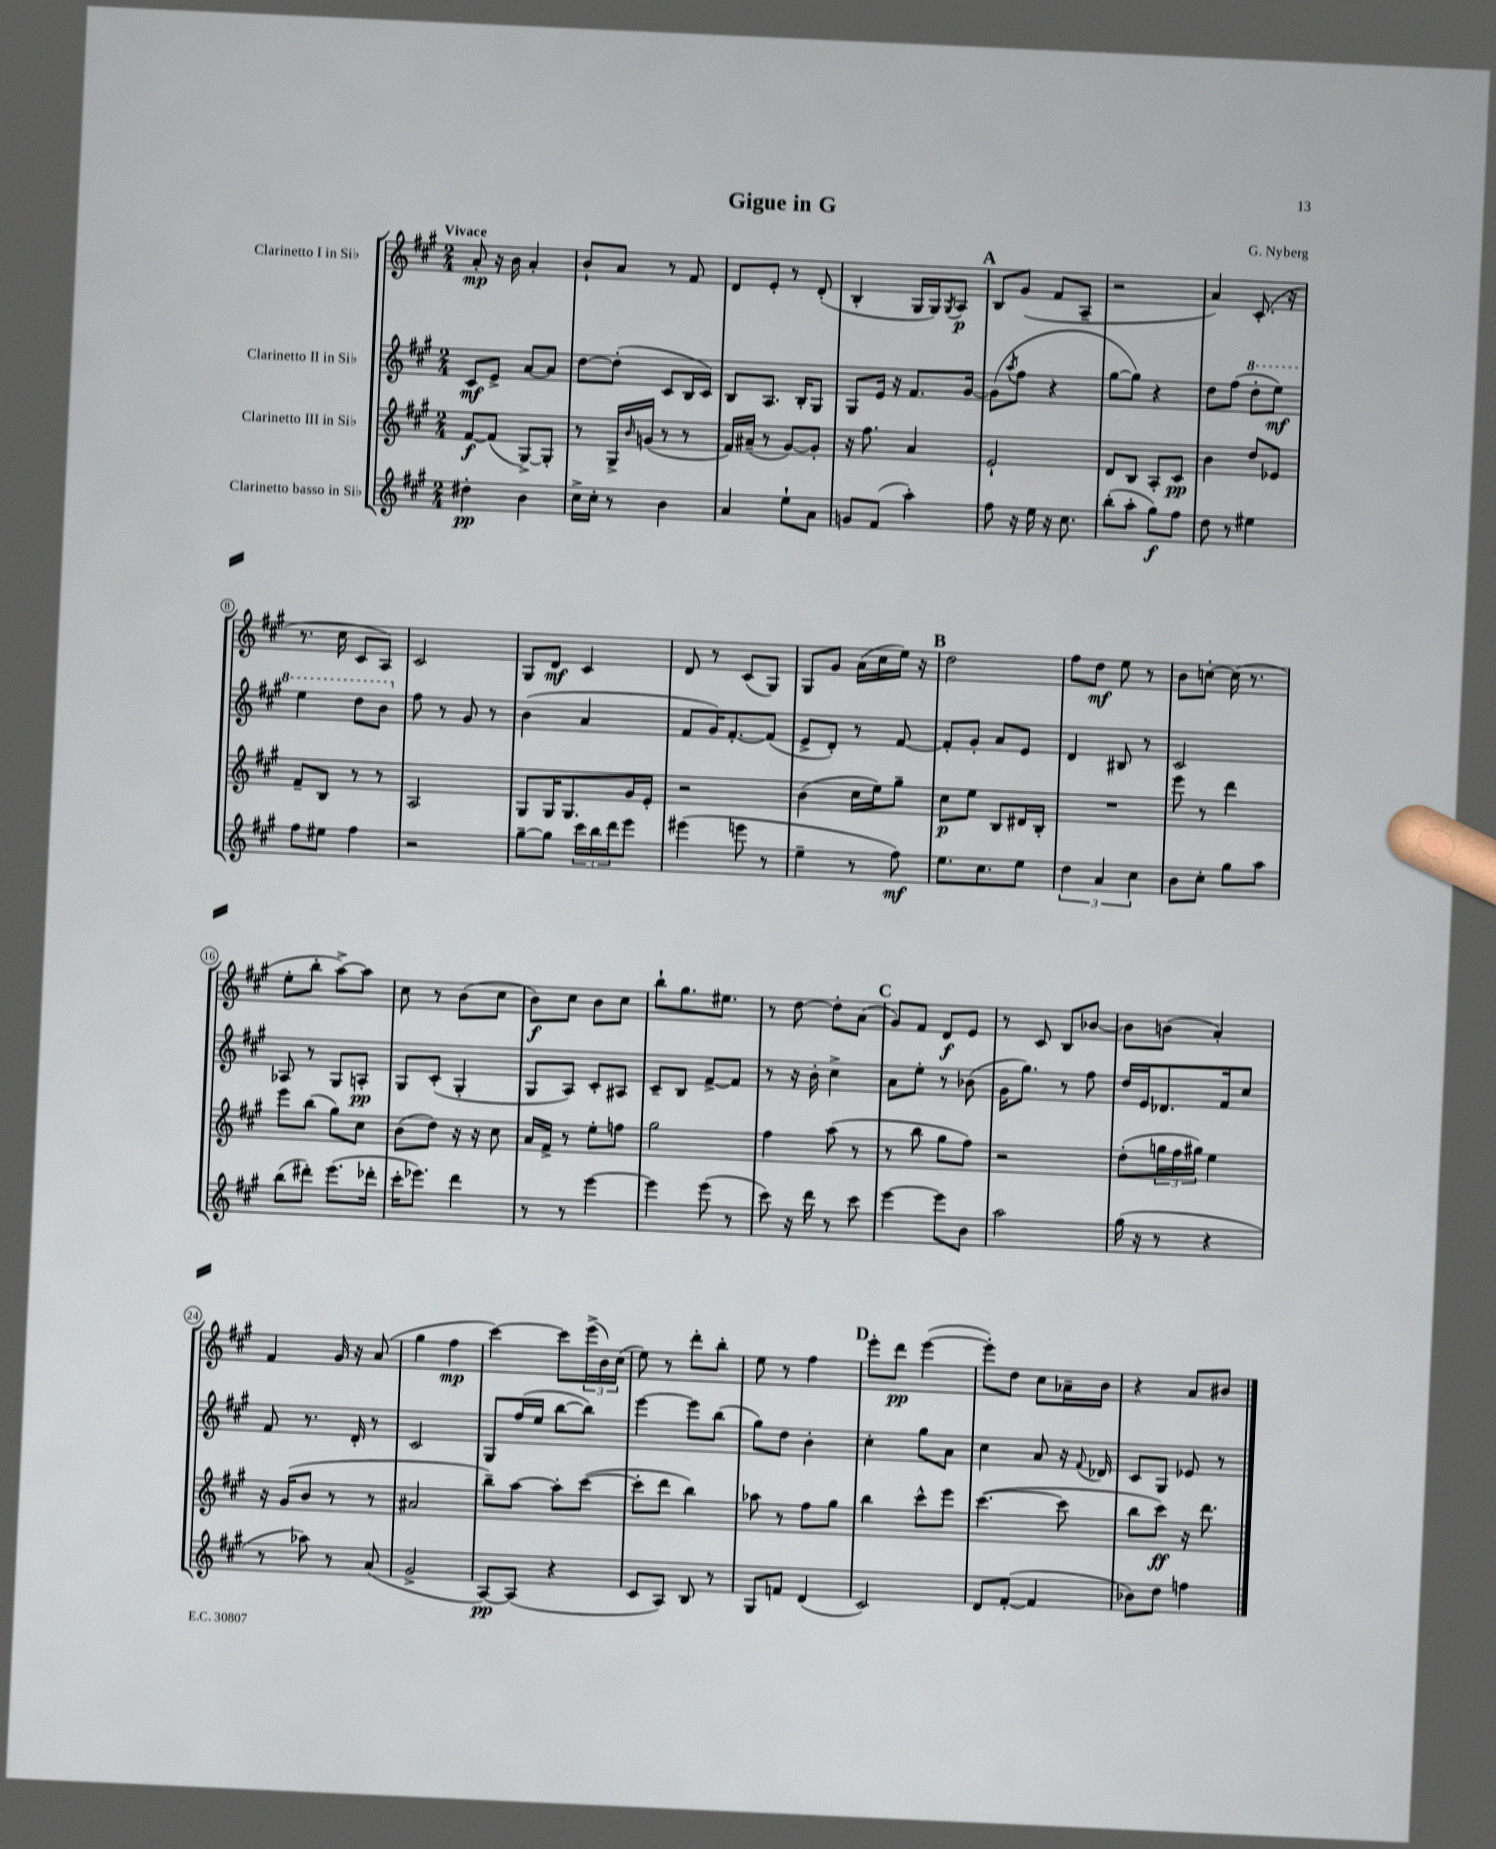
\header { title = "Gigue in G" composer = "G. Nyberg" }
<<
\new StaffGroup <<
\new Staff = "s0" \with { instrumentName = "Clarinetto I in Sib" } {
    \clef treble \key a \major \numericTimeSignature \time 2/4 \tempo "Vivace"
    a'8-.\mp r16 b'16 a'4-. |
    b'8-! a'8 r8 fis'8 |
    d'8 e'8-. r8 d'8-.( |
    b4-. gis16 gis16) \acciaccatura { gis8 } a8\p |
    \mark \markup { \bold "A" } b8 gis'8( fis'8 a8-- |
    r2 |
    a'4) cis'8.-.( r16 |
    r8. cis''16 cis'8 a8) |
    cis'2 |
    gis8 d'8\mf cis'4 |
    d'8 r8 cis'8( gis8) |
    gis8 gis'8 a'16( cis''16 e''16) r16 |
    \mark \markup { \bold "B" } d''2 |
    fis''8 d''8\mf e''8 r8 |
    b'8 c''8~-. c''16( r8. |
    e''8-. b''8-. a''8~->) a''8 |
    cis''8 r8 b'8( cis''8 |
    b'8\f) cis''8 b'8 cis''8 |
    b''8-! gis''8. eis''8. |
    r8 d''8~ d''8-. a'8( |
    \mark \markup { \bold "C" } gis'8) fis'8 d'8\f e'8 |
    r8 cis'8 b8 bes'8~ |
    bes'8 b'8( a'4-.) |
    fis'4 gis'16 r16 a'8( |
    gis''4 fis''4\mp |
    cis'''4~) cis'''8 \tuplet 3/2 { e'''16->( b'16) cis''16( } |
    e''8) r8 d'''8-. b''8-. |
    e''8 r8 fis''4 |
    \mark \markup { \bold "D" } e'''8-. d'''8\pp e'''4~( |
    e'''8-.) d''8 cis''8 aes'16-- b'16 |
    r4 a'8 bis'8 \bar "|." |
}
\new Staff = "s1" \with { instrumentName = "Clarinetto II in Sib" } {
    \clef treble \key a \major \numericTimeSignature \time 2/4
    cis'8\mf e'8-> a'8~ a'8 |
    d''8~ d''8-.( cis'8 b16 cis'16) |
    b8 a8. b16-. gis8 |
    gis8 e'16 r16 fis'8. gis'16~ |
    \mark \markup { \bold "A" } gis'8( \acciaccatura { a''8 } fis''8 r4 |
    gis''8~ gis''8) r4 |
    d''8 fis''8( \ottava #1 d'''8-. e'''8\mf) |
    e'''4 d'''8 b''8 \ottava #0 |
    fis''8 r8 gis'8 r8 |
    b'4( a'4 |
    fis'8 gis'16) fis'8.~-. fis'8( |
    e'8-> d'8-.) r8 fis'8~ |
    \mark \markup { \bold "B" } fis'8-. gis'8-. a'8 e'8 |
    d'4 bis8 r8 |
    cis'2 |
    aes8 r8 gis8 a8-.\pp |
    gis8 cis'8-.( gis4-. |
    gis8 a8) cis'8-. ais8 |
    cis'8-- b8 fis'8~-> fis'8 |
    r8 r16 b'16-. cis''4-> |
    \mark \markup { \bold "C" } a'8 e''8-. r8 bes'8( |
    gis'16 gis''8.) r8 fis''8 |
    d''16 e'16 des'8. fis'16 cis''8 |
    fis'8 r8. d'16-. r8 |
    cis'2 |
    gis8 fis''16( e''16 b''8~ b''8) |
    e'''4~ e'''8 b''8( |
    gis''8) d''8 b'4-. |
    \mark \markup { \bold "D" } cis''4-. gis''8 a'8 |
    cis''4 a'8 r16 \appoggiatura { fis'8 } des'16 |
    cis'8 gis8 ees'8 r8 \bar "|." |
}
\new Staff = "s2" \with { instrumentName = "Clarinetto III in Sib" } {
    \clef treble \key a \major \numericTimeSignature \time 2/4
    fis'8~\f fis'8( gis8~->) gis8-. |
    r8 gis16-> \grace { b'16 } g'16( r8 r8 |
    fis'16) ais'16--( r8 gis'8~) gis'8-. |
    r16 fis''8. a'4 |
    \mark \markup { \bold "A" } e'2-! |
    d'8 b8 a8-. cis'8\pp |
    b'4 d''8 ees'8 |
    fis'8-- b8 r8 r8 |
    a2 |
    gis8 gis16 gis8. gis'16 e'16-. |
    r2 |
    b'4( cis''16 e''16) gis''8-- |
    \mark \markup { \bold "B" } cis''8\p e''8 b8 dis'16 b16-. |
    R2 |
    e'''8 r8 d'''4 |
    e'''8 b''8( gis''8) cis''8 |
    b'8( d''8) r16 r16 cis''8 |
    a'16 fis'16-> r8 e''8-. f''8 |
    gis''2 |
    fis''4 a''8( r8 |
    \mark \markup { \bold "C" } r8 b''8 gis''8 fis''8) |
    r2 |
    d''8-.( \tuplet 3/2 { g''16 fis''16 gis''16) } e''4 |
    r16 gis'16( b'8 r8 r8 |
    ais'2 |
    b''8--) a''8~ a''8-. cis'''8~( |
    cis'''8-. d'''8 b''4) |
    aes''8 r8 fis''8 gis''8 |
    \mark \markup { \bold "D" } b''4 cis'''8-^ e'''8 |
    cis'''4.~( cis'''8 |
    b''8 cis'''8\ff) r16 d'''8. \bar "|." |
}
\new Staff = "s3" \with { instrumentName = "Clarinetto basso in Sib" } {
    \clef treble \key a \major \numericTimeSignature \time 2/4
    dis''4-.\pp b'4 |
    cis''16-> cis''16-. r8 b'4 |
    a'4 e''8-! a'8 |
    g'8 fis'8( a''4-.) |
    \mark \markup { \bold "A" } fis''8 r16 e''16 r16 cis''8. |
    b''8-.( a''8-. gis''8\f) fis''8 |
    d''8 r8 eis''4 |
    fis''8 eis''8 fis''4 |
    r2 |
    gis''8~-- gis''8 \tuplet 3/2 { cis'''16 b''16 d'''16 } e'''8 |
    eis'''4( e'''8 r8 |
    e''4-- r8 fis''8\mf) |
    \mark \markup { \bold "B" } e''8. cis''8. e''8 |
    \tuplet 3/2 { d''4 a'4 cis''4 } |
    b'8 cis''8-. gis''8 a''8 |
    b''8( dis'''8-.) e'''8.( des'''16-. |
    cis'''16-. ees'''8.) d'''4 |
    r8 r8 e'''4~ |
    e'''4 e'''8( r8 |
    cis'''8) r16 d'''16 r8 cis'''8 |
    \mark \markup { \bold "C" } e'''4~ e'''8 b'8 |
    a''2 |
    gis''16( r16 r8 r4 |
    r8 aes''8) r8 a'8( |
    gis'2-> |
    a8~\pp) a8( r4 |
    cis'8 a8) b8 r8 |
    gis8 f'8 d'4( |
    \mark \markup { \bold "D" } cis'2) |
    d'8 fis'8~-.( fis'4 |
    bes'8) d''8 f''4 \bar "|." |
}
>>
>>
\layout { \context { \Score \override BarNumber.stencil = #(make-stencil-circler 0.1 0.3 ly:text-interface::print) } }
